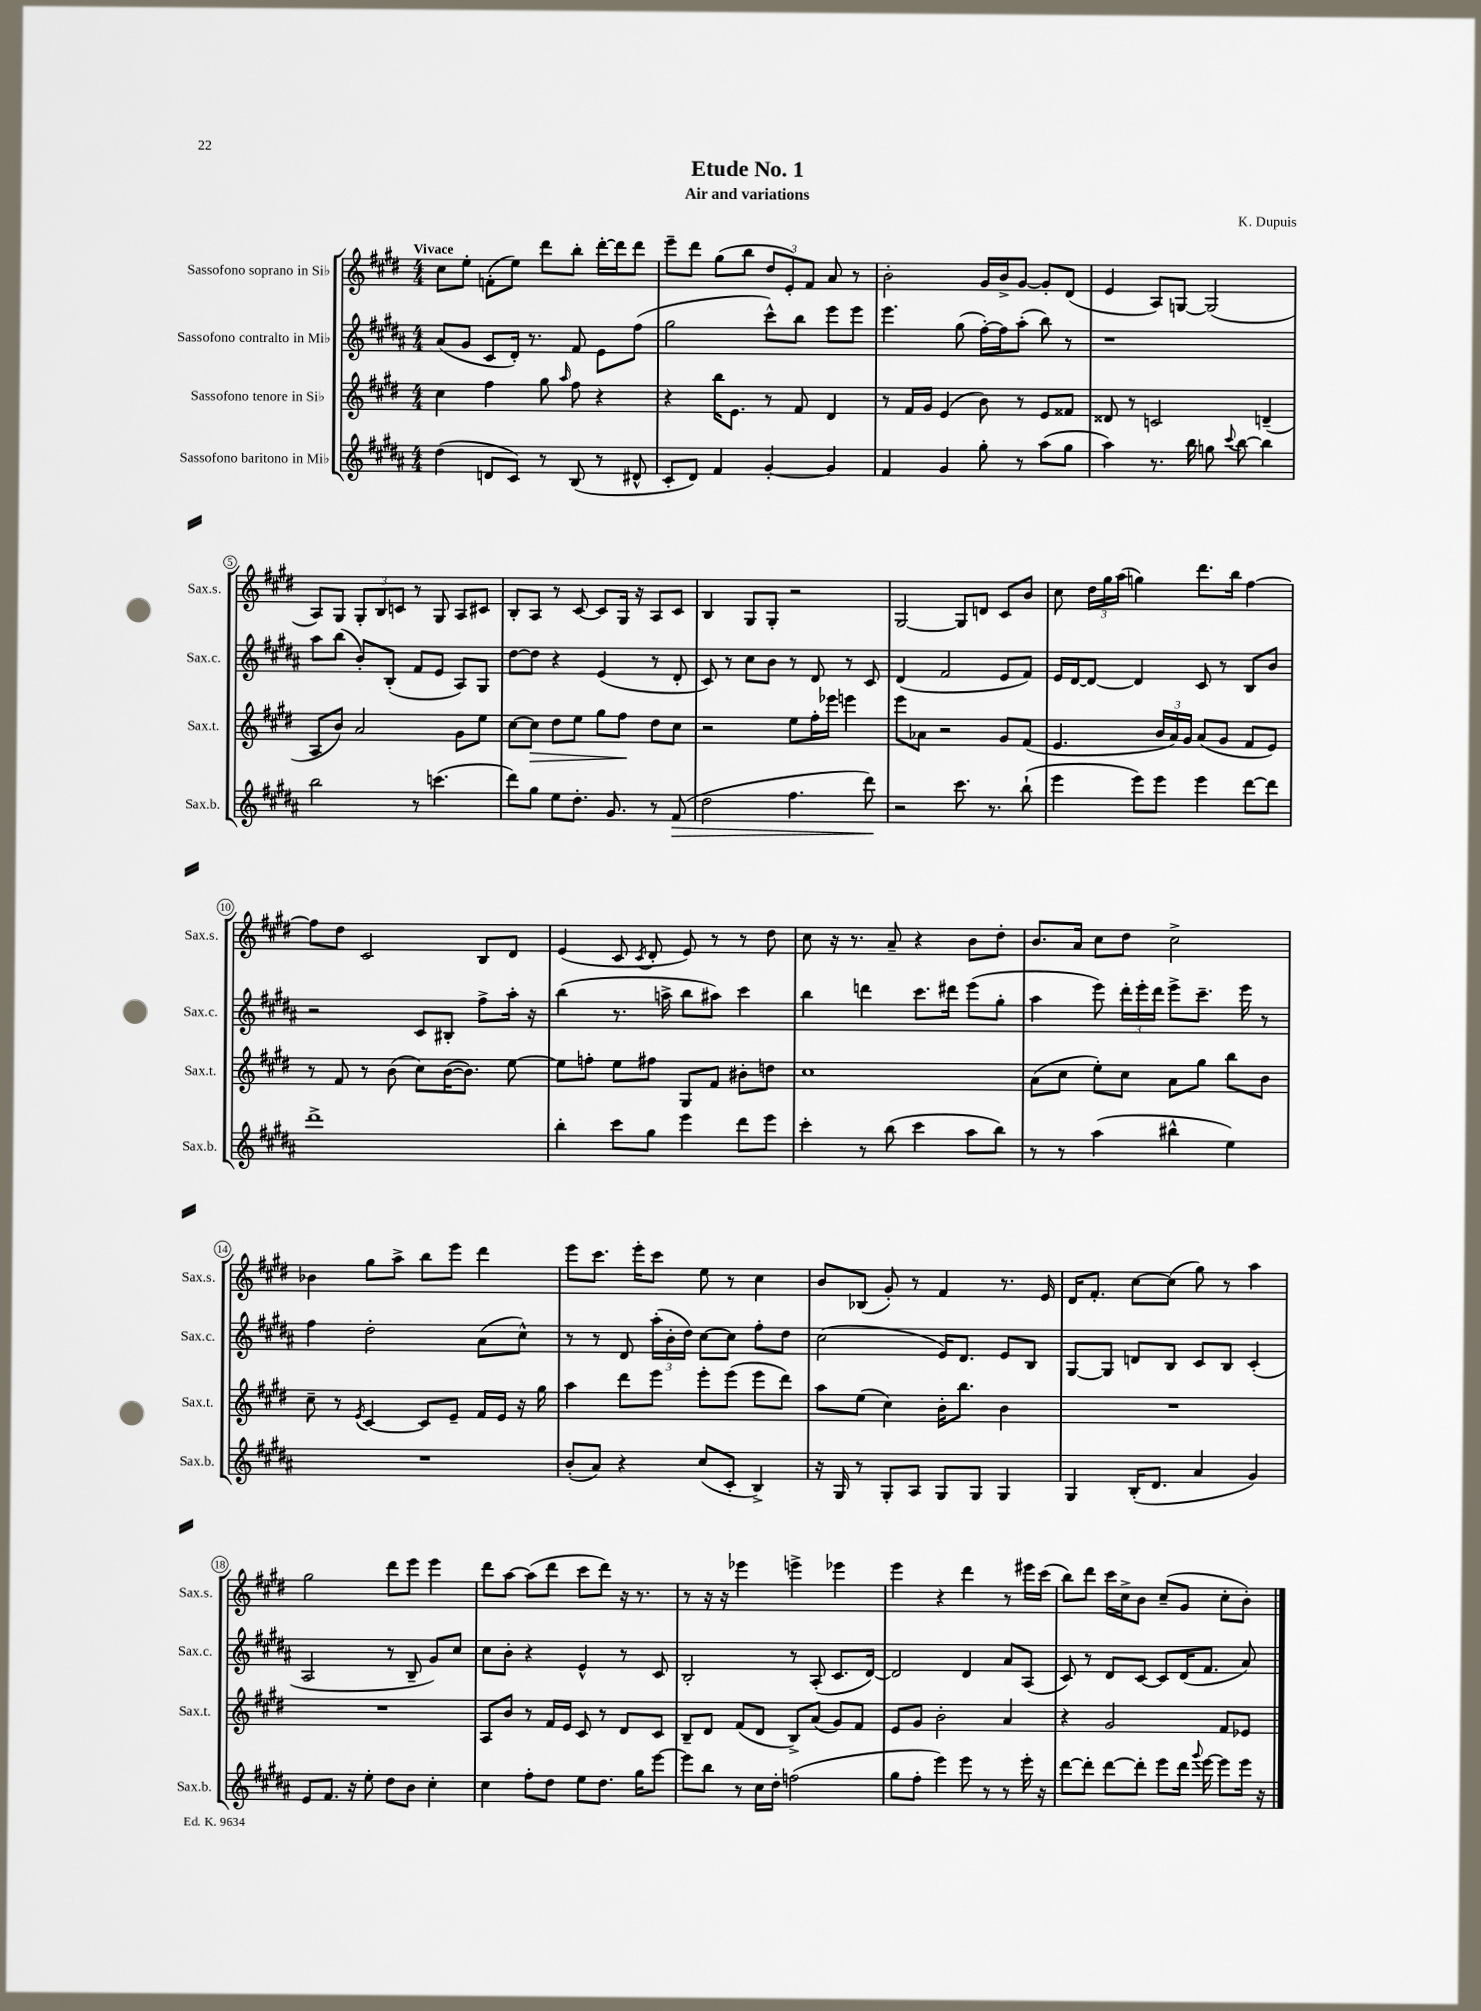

**kern	**kern	**kern	**kern
*staff4	*staff3	*staff2	*staff1
*clefG2	*clefG2	*clefG2	*clefG2
*k[f#c#g#d#a#]	*k[f#c#g#d#]	*k[f#c#g#d#a#]	*k[f#c#g#d#]
*M4/4	*M4/4	*M4/4	*M4/4
(4dd#	4cc#	(8a#	8cc#
.	.	8g#	8ee'
8d	4ff#	8c#	(8f'
8c#)	.	16d#')	8ee)
.	.	8.r	.
8r	8gg#	.	8ddd#
.	16qqaa	.	.
(8B	8ff#	8f#	8bb'
8r	4r	8e	[16ddd#'
.	.	.	16ddd#]
8d#^^	.	(8ff#	8ddd#
=	=	=	=
8c#'	4r	2gg#	8eee~
8d#)	.	.	8ddd#
4f#	16bb	.	(8gg#
.	8.e	.	.
.	.	.	8bb
[4g#'	8r	8ccc#^^)	12dd#
.	.	.	12e')
.	8f#	8bb	.
.	.	.	12f#
4g#]	4d#	8eee	8a
.	.	8eee	8r
=	=	=	=
4f#	8r	4.eee	2b'
.	16f#	.	.
.	16g#	.	.
4g#	(4e	.	.
.	.	(8gg#	.
8gg#'	8b)	[16ff#')	16g#
.	.	16ff#]	16b^
8r	8r	(8aa#'	[8g#
(8aa#	8e	8bb)	8g#']
8gg#	8f##	8r	(8d#
=	=	=	=
4aa#)	8d##	1r	4e
.	8r	.	.
8.r	2c	.	8A)
.	.	.	[8G
16bb	.	.	.
8gg	.	.	(2G]
8qqccc#	.	.	.
[8bb	.	.	.
4bb]	(4d~	.	.
=	=	=	=
2bb	8A	8aa#	8A)
.	8b)	(8bb	8G#
.	2a	8b')	12G#'
.	.	.	12B
.	.	(8B'	.
.	.	.	12c
8r	.	8f#	8r
(4.ccc	.	8e	8G#
.	8g#	8A#)	8A
.	8ee	8G#	8c#
=	=	=	=
8ddd#)	[8cc#	[8dd#	8B'
8gg#	8cc#]	8dd#]	8A
8ee	8dd#	4r	8r
8.dd#'	8ee	.	[8c#
.	8gg#	(4e	8c#]
8.g#	.	.	.
.	8ff#	.	16G#
.	.	.	16r
8r	8dd#	8r	8A
(8f#	8cc#	8d#'	8c#
=	=	=	=
2dd#	2r	8c#)	4B
.	.	8r	.
.	.	8cc#	8G#
.	.	8b	8G#'
4.ff#	8ee	8r	2r
.	16ff#'	8d#	.
.	16eee-	.	.
.	4eee	8r	.
8ddd#)	.	8c#	.
=	=	=	=
2r	8eee	(4d#	[2G#
.	8a-	.	.
.	2r	2f#	.
8.ccc#	.	.	8G#]
.	.	.	8d
8.r	.	.	.
.	8g#	8e	8c#
(8bb`	(8f#	8f#)	8b
=	=	=	=
4eee	4.e	16e	8cc#
.	.	[16d#	.
.	.	8d#_	24dd#
.	.	.	24gg#
.	.	.	(24aa
8eee)	.	4d#]	4gg)
8eee	24b	.	.
.	24a)	.	.
.	24g#	.	.
4eee	(8a	8c#	8.ddd#
.	8g#	8r	.
.	.	.	16bb
[8ddd#	8f#	8B	[4ff#
8ddd#]	8e)	8b	.
=	=	=	=
1ddd#^	8r	2r	8ff#]
.	8f#	.	8dd#
.	8r	.	2c#
.	(8b	.	.
.	8cc#)	8c#	.
.	([16b	8B#'	.
.	8.b])	.	.
.	.	8ff#^	8B
.	[8ee	16aa#'	8d#
.	.	16r	.
=	=	=	=
4bb'	8ee]	(4bb	(4e
.	8ff'	.	.
8ccc#	8ee	8.r	8c#
.	.	.	8qc#
8gg#	8ff#	.	8d#'
.	.	16aa^	.
4eee	8G#	8bb	8e)
.	8f#	8aa#)	8r
8ddd#	8b#'	4ccc#	8r
8eee	8dd	.	8dd#
=	=	=	=
4ccc#'	1cc#	4bb	8cc#
.	.	.	16r
.	.	.	8.r
8r	.	4ddd	.
(8bb	.	.	8a~
4ccc#	.	8.ccc#	4r
.	.	16ddd#	.
8aa#	.	(8eee	8b
8bb)	.	8gg#'	8dd#'
=	=	=	=
8r	(8a	4aa#	8.b
8r	8cc#	.	.
.	.	.	16a
(4aa#	8ee')	8eee)	8cc#
.	8cc#	24ddd#'	8dd#
.	.	24eee'	.
.	.	24ddd#	.
4bb#^^	8a	8eee^	2cc#^
.	8gg#	8.ccc#~	.
4ee)	8bb	.	.
.	.	16eee	.
.	8b	8r	.
=	=	=	=
1r	8cc#~	4ff#	4b-
.	8r	.	.
.	8qe	.	.
.	[4c#	2dd#'	8gg#
.	.	.	8aa^
.	8c#]	.	8bb
.	8e~	.	8eee
.	16f#	(8a#	4ddd#
.	16e	.	.
.	16r	8cc#^^)	.
.	16gg#	.	.
=	=	=	=
(8b'	4aa	8r	8eee
8a#)	.	8r	8.ccc#
4r	8ddd#	8d#	.
.	.	.	16eee'
.	8eee	(24aa#'	8ccc#
.	.	24b'	.
.	.	24dd#)	.
(8cc#	8eee'	[8cc#	8ee
8c#'	(8eee	8cc#]	8r
4B^)	8eee	8ff#'	4cc#
.	8ddd#)	8dd#	.
=	=	=	=
16r	8aa	(2cc#	8b
16G#	.	.	.
8r	(8ee	.	(8B-
8G#'	4cc#)	.	8g#')
8A#	.	.	8r
8G#	16b'	16e)	4f#
.	8.bb	8.d#	.
8G#	.	.	.
4G#	4b	8e	8.r
.	.	8B	.
.	.	.	16e
=	=	=	=
4G#	1r	[8G#	16d#
.	.	.	8.f#'
.	.	8G#]	.
(16B'	.	8d	[8cc#
8.d#	.	.	.
.	.	8B	(8cc#]
4a#	.	8c#	8gg#)
.	.	8B	8r
4g#)	.	(4c#'	4aa
=	=	=	=
8e	1r	2A#	2gg#
8.f#	.	.	.
16r	.	.	.
8ee'	.	.	.
8dd#	.	8r	8ddd#
8b	.	8B~	8eee
4cc#'	.	8g#)	4eee
.	.	8cc#	.
=	=	=	=
4cc#	8A	8cc#	8ddd#
.	8b	8b'	[8aa
8ff#'	8r	4r	(8aa]
8dd#	16f#	.	8ddd#
.	16e	.	.
8ee	8c#	4e^^	8ccc#
8.dd#	8r	.	8ddd#)
.	8d#	8r	16r
16gg#	.	.	8.r
[8eee	8c#	8c#	.
=	=	=	=
8eee]	8B~	2B'	8r
8bb	8d#	.	16r
.	.	.	16r
8r	(8f#	.	4eee-
16cc#	8d#	.	.
16dd#'	.	.	.
(2ff	8B^)	8r	4eee^
.	(8a	(8A#'	.
.	8g#)	8.c#	4eee-
.	8f#	.	.
.	.	[16d#)	.
=	=	=	=
8gg#	8e	2d#]	4eee
8ff#'	8g#	.	.
4eee)	2b'	.	4r
8eee	.	4d#	4ddd#
8r	.	.	.
8r	4a	8a#	8r
16eee'	.	(8A#	16eee#
16r	.	.	(16ccc#
=	=	=	=
[8ddd#	4r	8c#)	8bb)
8ddd#']	.	8r	8ddd#
[8ddd#	2g#	8d#	16ccc#
.	.	.	16cc#^
8ddd#']	.	[8c#	8b
8eee	.	8c#]	(8cc#~
16ddd#	.	(16d#	8g#
8qqggg#	.	.	.
[16eee	.	8.f#	.
8eee]	8f#	.	8cc#'
16eee	8e-	8a#)	8b')
16r	.	.	.
==	==	==	==
*-	*-	*-	*-
